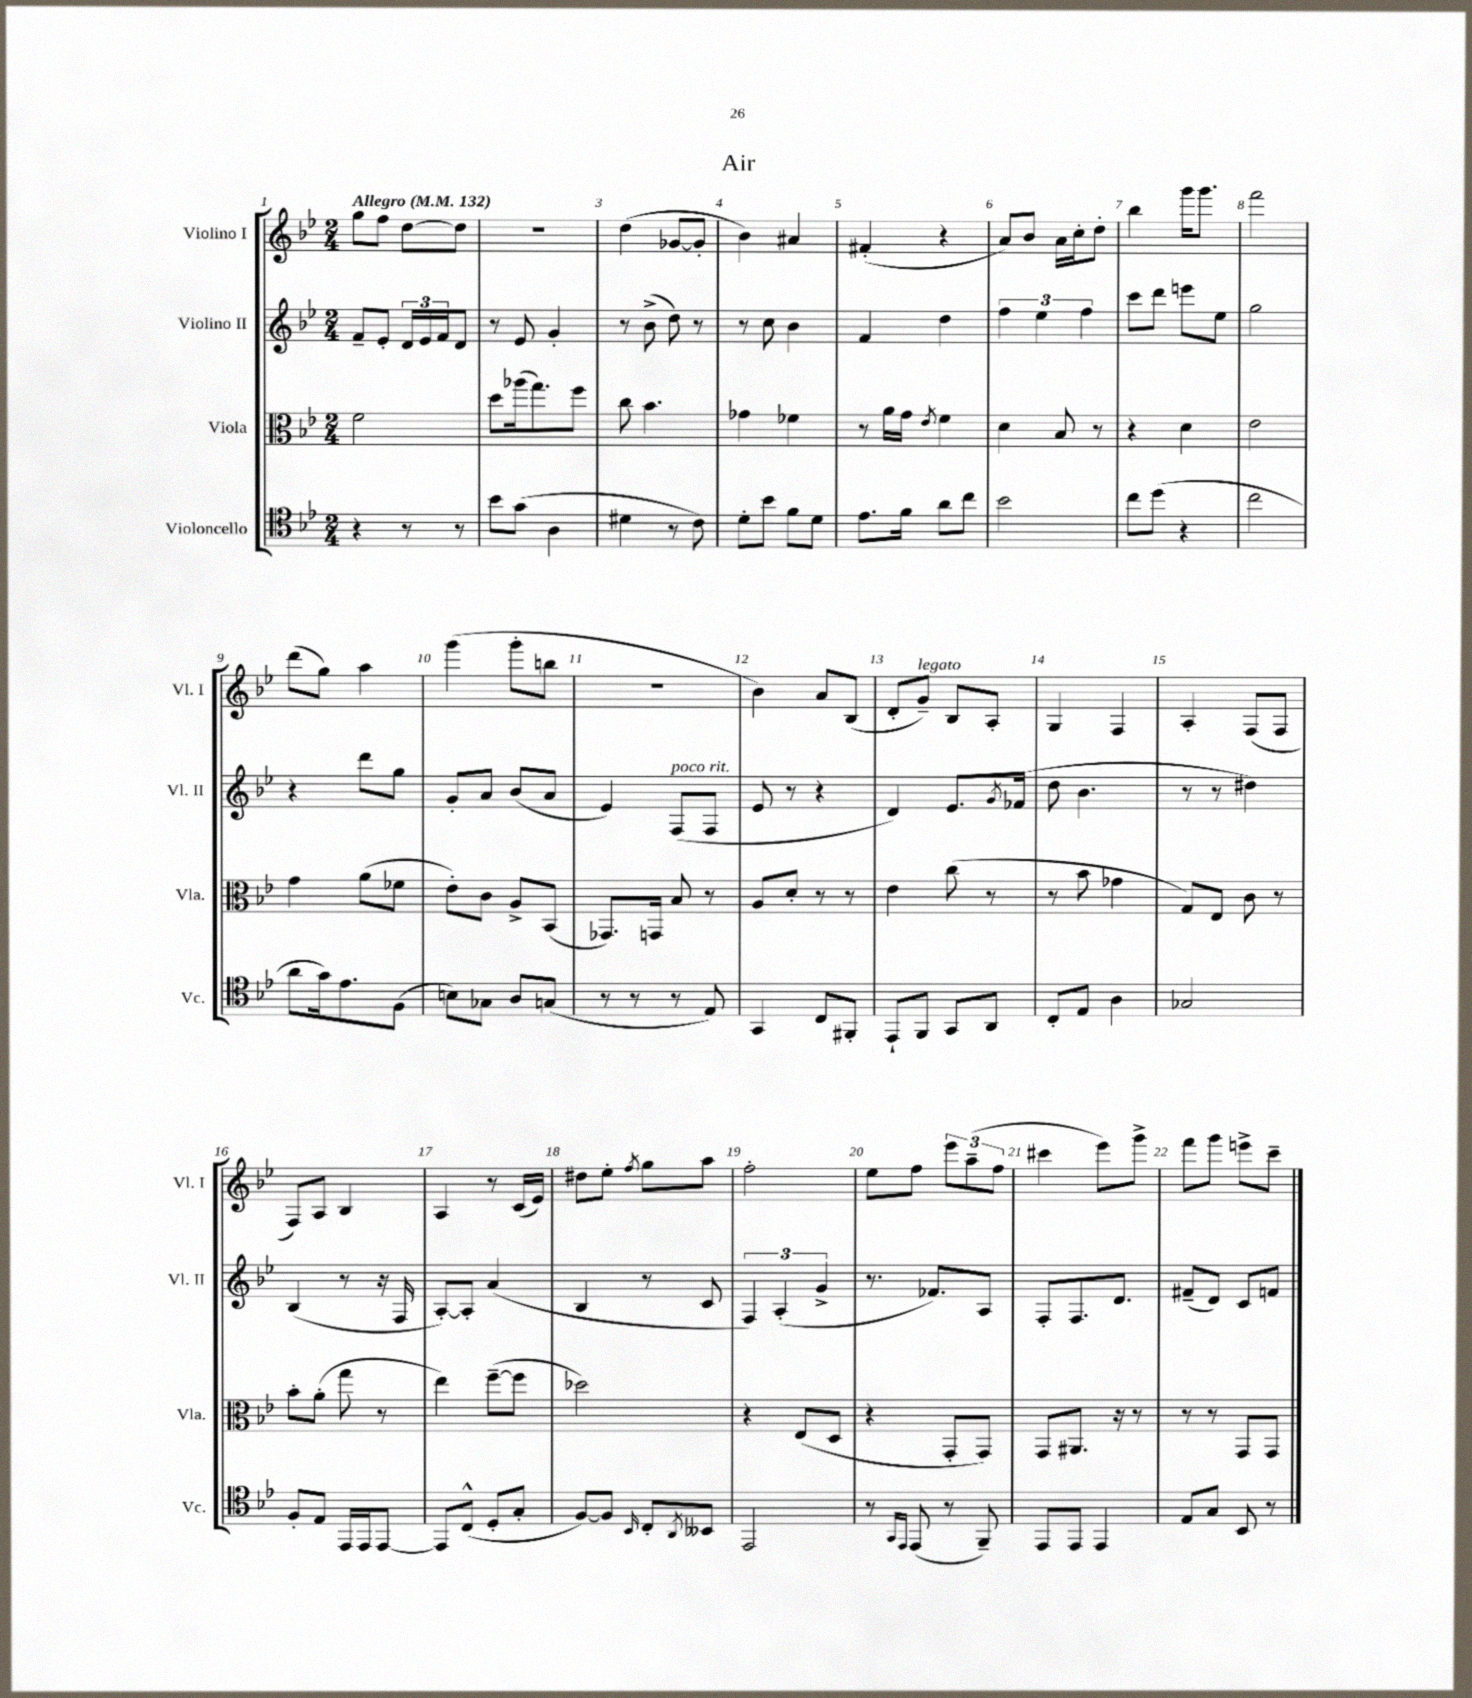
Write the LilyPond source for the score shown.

\header { title = "Air" }
<<
\new StaffGroup <<
\new Staff = "s0" \with { instrumentName = "Violino I" shortInstrumentName = "Vl. I" } {
    \clef treble \key bes \major \numericTimeSignature \time 2/4 \tempo "Allegro" 4 = 132
    g''8 f''8 d''8~ d''8 |
    R2 |
    d''4( ges'8~ ges'8-. |
    bes'4) ais'4 |
    fis'4-.( r4 |
    a'8) bes'8 a'16 c''16-. d''8-. |
    bes''4 g'''16 g'''8. |
    f'''2 |
    d'''8( g''8) a''4 |
    g'''4( g'''8-. b''8 |
    r2 |
    bes'4) a'8 bes8( |
    d'8-. g'8--^\markup { \italic "legato" }) bes8 a8-. |
    g4 f4 |
    a4-. f8( f8 |
    f8) a8 bes4 |
    a4 r8 c'16( ees'16) |
    dis''8 ees''8-. \acciaccatura { f''8 } g''8 a''8 |
    f''2-. |
    ees''8 f''8 \tuplet 3/2 { ees'''8 a''8--( f''8 } |
    cis'''4 ees'''8) g'''8-> |
    f'''8 g'''8 e'''8-> c'''8-- \bar "|." |
}
\new Staff = "s1" \with { instrumentName = "Violino II" shortInstrumentName = "Vl. II" } {
    \clef treble \key bes \major \numericTimeSignature \time 2/4
    f'8-- ees'8-. \tuplet 3/2 { d'16 ees'16 f'16 } d'8 |
    r8 ees'8 g'4-. |
    r8 bes'8->( d''8) r8 |
    r8 c''8 bes'4 |
    f'4 d''4 |
    \tuplet 3/2 { f''4 ees''4 f''4 } |
    c'''8 d'''8 e'''8 ees''8 |
    g''2 |
    r4 d'''8 g''8 |
    g'8-. a'8 bes'8( a'8 |
    ees'4) f8^\markup { \italic "poco rit." }( f8 |
    ees'8 r8 r4 |
    d'4) ees'8. \acciaccatura { g'8 } fes'16( |
    d''8 bes'4. |
    r8 r8 dis''4) |
    bes4( r8 r16 f16 |
    a8~-.) a8-. a'4( |
    bes4 r8 c'8 |
    \tuplet 3/2 { f4) a4-.( g'4-> } |
    r8. fes'8.) a8 |
    f8-. f8. d'8. |
    fis'8--( d'8) c'8 f'8 \bar "|." |
}
\new Staff = "s2" \with { instrumentName = "Viola" shortInstrumentName = "Vla." } {
    \clef alto \key bes \major \numericTimeSignature \time 2/4
    f'2 |
    d''8 aes''16( g''8.) f''8 |
    c''8 bes'4. |
    ges'4 fes'4 |
    r8 a'16 g'16 \acciaccatura { ees'8 } f'4 |
    d'4 bes8 r8 |
    r4 d'4 |
    ees'2 |
    g'4 a'8( fes'8 |
    ees'8-.) c'8 a8-> bes,8( |
    ges,8.) g,16 bes8 r8 |
    a8 d'8-. r8 r8 |
    ees'4 c''8( r8 |
    r8 bes'8 ges'4 |
    g8) ees8 c'8 r8 |
    bes'8-. a'8-.( g''8 r8 |
    ees''4) f''8~--( f''8 |
    des''2) |
    r4 ees8( d8 |
    r4 g,8-. g,8) |
    g,8 ais,8. r16 r8 |
    r8 r8 g,8 g,8 \bar "|." |
}
\new Staff = "s3" \with { instrumentName = "Violoncello" shortInstrumentName = "Vc." } {
    \clef tenor \key bes \major \numericTimeSignature \time 2/4
    r4 r8 r8 |
    bes'8 g'8( a4 |
    dis'4 r8 c'8) |
    d'8-. bes'8 f'8 d'8 |
    ees'8. f'16 a'8 c''8 |
    bes'2 |
    c''8 d''8( r4 |
    c''2 |
    a'8 g'16) ees'8. f8( |
    b8) ges8 a8 g8( |
    r8 r8 r8 ees8) |
    g,4 c8 fis,8-. |
    ees,8-! f,8 g,8 a,8 |
    c8-. ees8 a4 |
    ges2 |
    f8-. ees8 ees,16 ees,16 ees,8~ |
    ees,8 c8-^( d8-. g8-. |
    f8~) f8 \grace { bes,16 } c8-. \acciaccatura { a,8 } beses,8 |
    ees,2 |
    r8 \grace { g,16 ees,16 } ees,8( r8 f,8--) |
    ees,8 ees,8 ees,4 |
    ees8 g8 bes,8 r8 \bar "|." |
}
>>
>>
\layout { \context { \Score \override BarNumber.break-visibility = ##(#f #t #t) barNumberVisibility = #all-bar-numbers-visible } }
